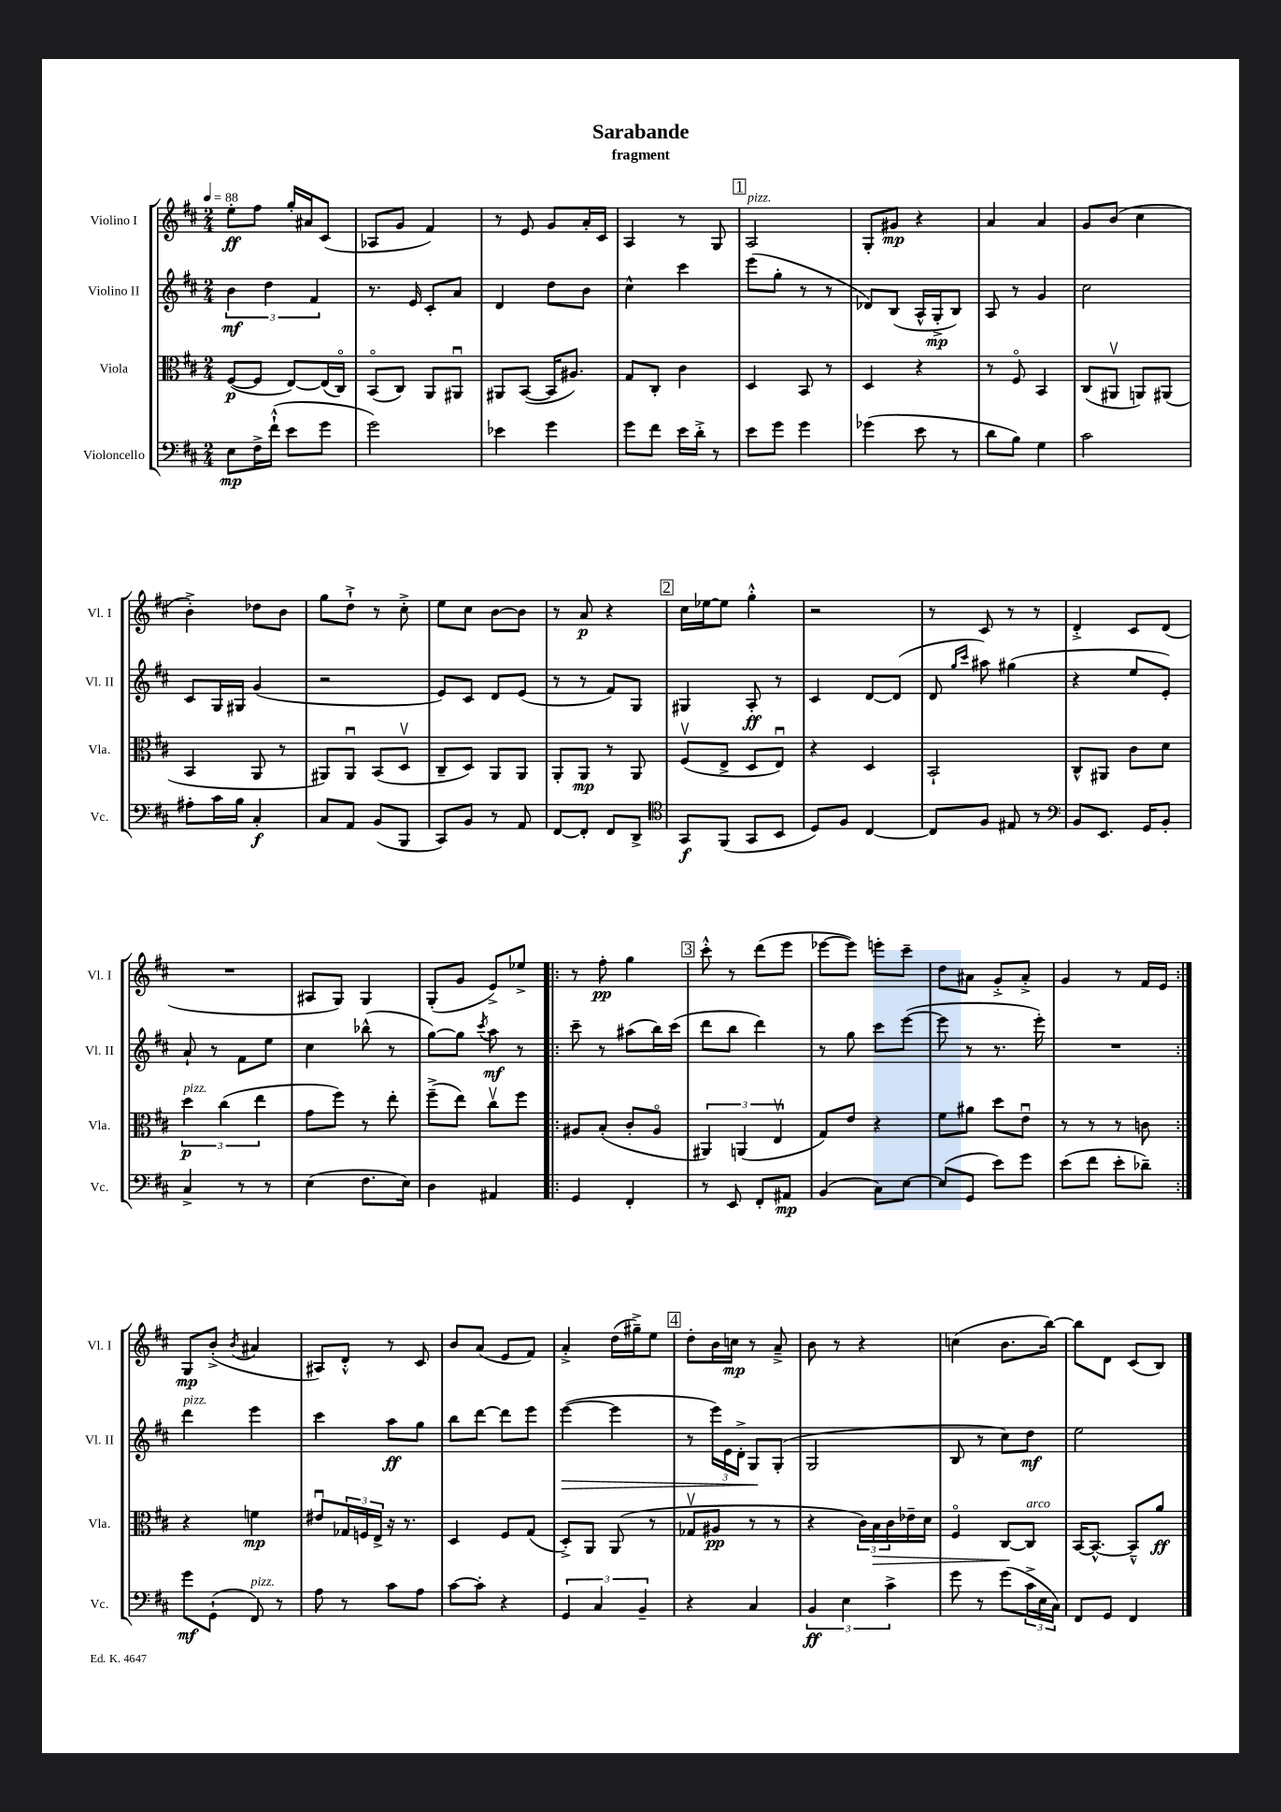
\header { title = "Sarabande" subtitle = "fragment" }
<<
\new StaffGroup <<
\new Staff = "s0" \with { instrumentName = "Violino I" shortInstrumentName = "Vl. I" } {
    \clef treble \key d \major \numericTimeSignature \time 2/4 \tempo 4 = 88
    e''8-.\ff fis''8 g''16-. ais'16 cis'8( |
    aes8 g'8 fis'4) |
    r8 e'8 g'8 a'16-. cis'16 |
    a4 r8 g8 |
    \mark \markup { \box "1" } a2^\markup { \italic "pizz." } |
    g8-. gis'8\mp r4 |
    a'4 a'4 |
    g'8 b'8( cis''4 |
    b'4-.->) des''8 b'8 |
    g''8 d''8-!-> r8 cis''8-.-> |
    e''8 cis''8 b'8~ b'8 |
    r8 a'8\p r4 |
    \mark \markup { \box "2" } cis''16 ees''16~ ees''8 g''4-.-^ |
    r2 |
    r8 cis'8 r8 r8 |
    d'4-.-> cis'8 d'8( |
    R2 |
    ais8 g8) g4 |
    g8-.( g'8 e'8->) ees''8-> |
    \repeat volta 2 { r8 fis''8-.\pp g''4 |
    \mark \markup { \box "3" } cis'''8-.-^ r8 d'''8( e'''8 |
    ees'''8~ ees'''8) e'''8-. cis'''8-- |
    d''8 ais'8 g'8-.-> ais'8-.-> |
    g'4 r8 fis'16 e'16 | }
    g8\mp b'8-.->( \acciaccatura { b'8 } ais'4 |
    ais8) d'8-.-^ r8 cis'8 |
    b'8 a'8( e'8 fis'8) |
    a'4-.-> d''16( gis''16--->) e''8 |
    \mark \markup { \box "4" } d''8-. b'16 c''16\mp r8 a'8---> |
    b'8 r8 r4 |
    c''4( b'8. b''16~) |
    b''8 d'8 cis'8( b8) \bar "|." |
}
\new Staff = "s1" \with { instrumentName = "Violino II" shortInstrumentName = "Vl. II" } {
    \clef treble \key d \major \numericTimeSignature \time 2/4
    \tuplet 3/2 { b'4\mf d''4 fis'4 } |
    r8. e'16 cis'8-. a'8 |
    d'4 d''8 b'8 |
    cis''4-^ cis'''4 |
    \mark \markup { \box "1" } e'''8( g''8-. r8 r8 |
    des'8) b8( a16-^ g16-.->\mp b8) |
    a8 r8 g'4 |
    cis''2 |
    cis'8 g16 gis16 g'4( |
    r2 |
    e'8) cis'8 d'8 e'8( |
    r8 r8 fis'8) g8 |
    \mark \markup { \box "2" } gis4 a8-.\ff r8 |
    cis'4 d'8~ d'8( |
    d'8 \grace { g''16 cis'''16 } ais''8) gis''4( |
    r4 e''8 e'8-.) |
    a'8-! r8 fis'8 e''8 |
    cis''4 bes''8-^( r8 |
    g''8~) g''8 \acciaccatura { cis'''8 } a''8\mf r8 |
    \repeat volta 2 { cis'''8-- r8 ais''8( b''16) cis'''16( |
    \mark \markup { \box "3" } d'''8 b''8 d'''4) |
    r8 g''8 cis'''8 e'''8~( |
    e'''8 r8 r8. e'''16-.) |
    R2 | }
    d'''4^\markup { \italic "pizz." } e'''4 |
    cis'''4 a''8\ff g''8 |
    b''8 d'''8~ d'''8 e'''8 |
    e'''4~\>( e'''4 |
    \mark \markup { \box "4" } r8 \tuplet 3/2 { e'''16) e'16 d'16-.-> } g8\! g8-.( |
    g2 |
    b8 r8 cis''8) d''8\mf |
    e''2 \bar "|." |
}
\new Staff = "s2" \with { instrumentName = "Viola" shortInstrumentName = "Vla." } {
    \clef alto \key d \major \numericTimeSignature \time 2/4
    fis8~\p( fis8 e8~) e16( cis16\flageolet) |
    b,8\flageolet( cis8) a,8 ais,8\downbow |
    ais,8 b,8~( b,16 ais8.) |
    g8 cis8-. cis'4 |
    \mark \markup { \box "1" } d4 b,8 r8 |
    d4 r4 |
    r8 fis8\flageolet b,4 |
    cis8( ais,8\upbow a,8) ais,8( |
    b,4 a,8 r8 |
    ais,8) ais,8\downbow b,8( d8\upbow |
    cis8-- d8) a,8 a,8 |
    a,8-. a,8\mp r8 a,8 |
    \mark \markup { \box "2" } fis8\upbow( e8-> d8 e8\downbow) |
    r4 d4 |
    b,2-! |
    cis8-^ ais,8 cis'8 d'8 |
    \tuplet 3/2 { d''4\p^\markup { \italic "pizz." } cis''4( e''4 } |
    g'8 fis''8) r8 e''8-. |
    fis''8--->( e''8) cis''8\upbow fis''8 |
    \repeat volta 2 { ais8 b8-.( cis'8-. ais8\flageolet |
    \mark \markup { \box "3" } \tuplet 3/2 { ais,4) a,4( e4\upbow } |
    g8) e'8 r4 |
    fis'8 ais'8 d''8 e'8\downbow |
    r8 r8 r8 c'8 | }
    r4 f'4\mp |
    eis'8\downbow \tuplet 3/2 { ges16 f16 e16-> } r16 r8. |
    d4 fis8 g8( |
    d8-.->) a,8 a,8( r8 |
    \mark \markup { \box "4" } ges8\upbow ais8\pp r8 r8 |
    r4 \tuplet 3/2 { cis'16) b16\> cis'16 } ees'16-- d'16 |
    fis4\flageolet cis8~\! cis8^\markup { \italic "arco" } |
    b,16~ b,8.~-^ b,8---^ a'8\ff \bar "|." |
}
\new Staff = "s3" \with { instrumentName = "Violoncello" shortInstrumentName = "Vc." } {
    \clef bass \key d \major \numericTimeSignature \time 2/4
    e8\mp fis16-> fis'16-!-^( e'8 g'8 |
    g'2) |
    ees'4 g'4 |
    g'8 fis'8 e'16 d'16-.-> r8 |
    \mark \markup { \box "1" } e'8 g'8 g'4 |
    ges'4( e'8 r8 |
    d'8 b8) g4 |
    cis'2 |
    ais8-. cis'16 b16 cis4-.\f |
    cis8 a,8 b,8( b,,8 |
    cis,8) b,8 r8 a,8 |
    fis,8~ fis,8-. fis,8 d,8-> |
    \mark \markup { \box "2" } \clef tenor g,8\f fis,8( g,8 b,8 |
    d8) fis8 cis4~ |
    cis8 fis8 eis8 r8 |
    \clef bass b,8 e,8. g,16 b,8-. |
    cis4-> r8 r8 |
    e4( fis8. e16) |
    d4 ais,4 |
    \repeat volta 2 { g,4 fis,4-. |
    \mark \markup { \box "3" } r8 e,8 fis,8-. ais,8\mp |
    b,4( cis8) e8~ |
    e8( g,8 e'8) g'8 |
    e'8( fis'8 e'8-. des'8--) | }
    g'8\mf g,8-!( fis,8^\markup { \italic "pizz." }) r8 |
    a8 r8 cis'8 a8 |
    cis'8~ cis'8-. r4 |
    \tuplet 3/2 { g,4 cis4 b,4-- } |
    \mark \markup { \box "4" } r4 cis4 |
    \tuplet 3/2 { b,4\ff e4 cis'4-> } |
    g'8 r8 g'8( \tuplet 3/2 { cis'16-> e16 cis16) } |
    fis,8 g,8 fis,4 \bar "|." |
}
>>
>>
\layout { \context { \Score \remove "Bar_number_engraver" } }
